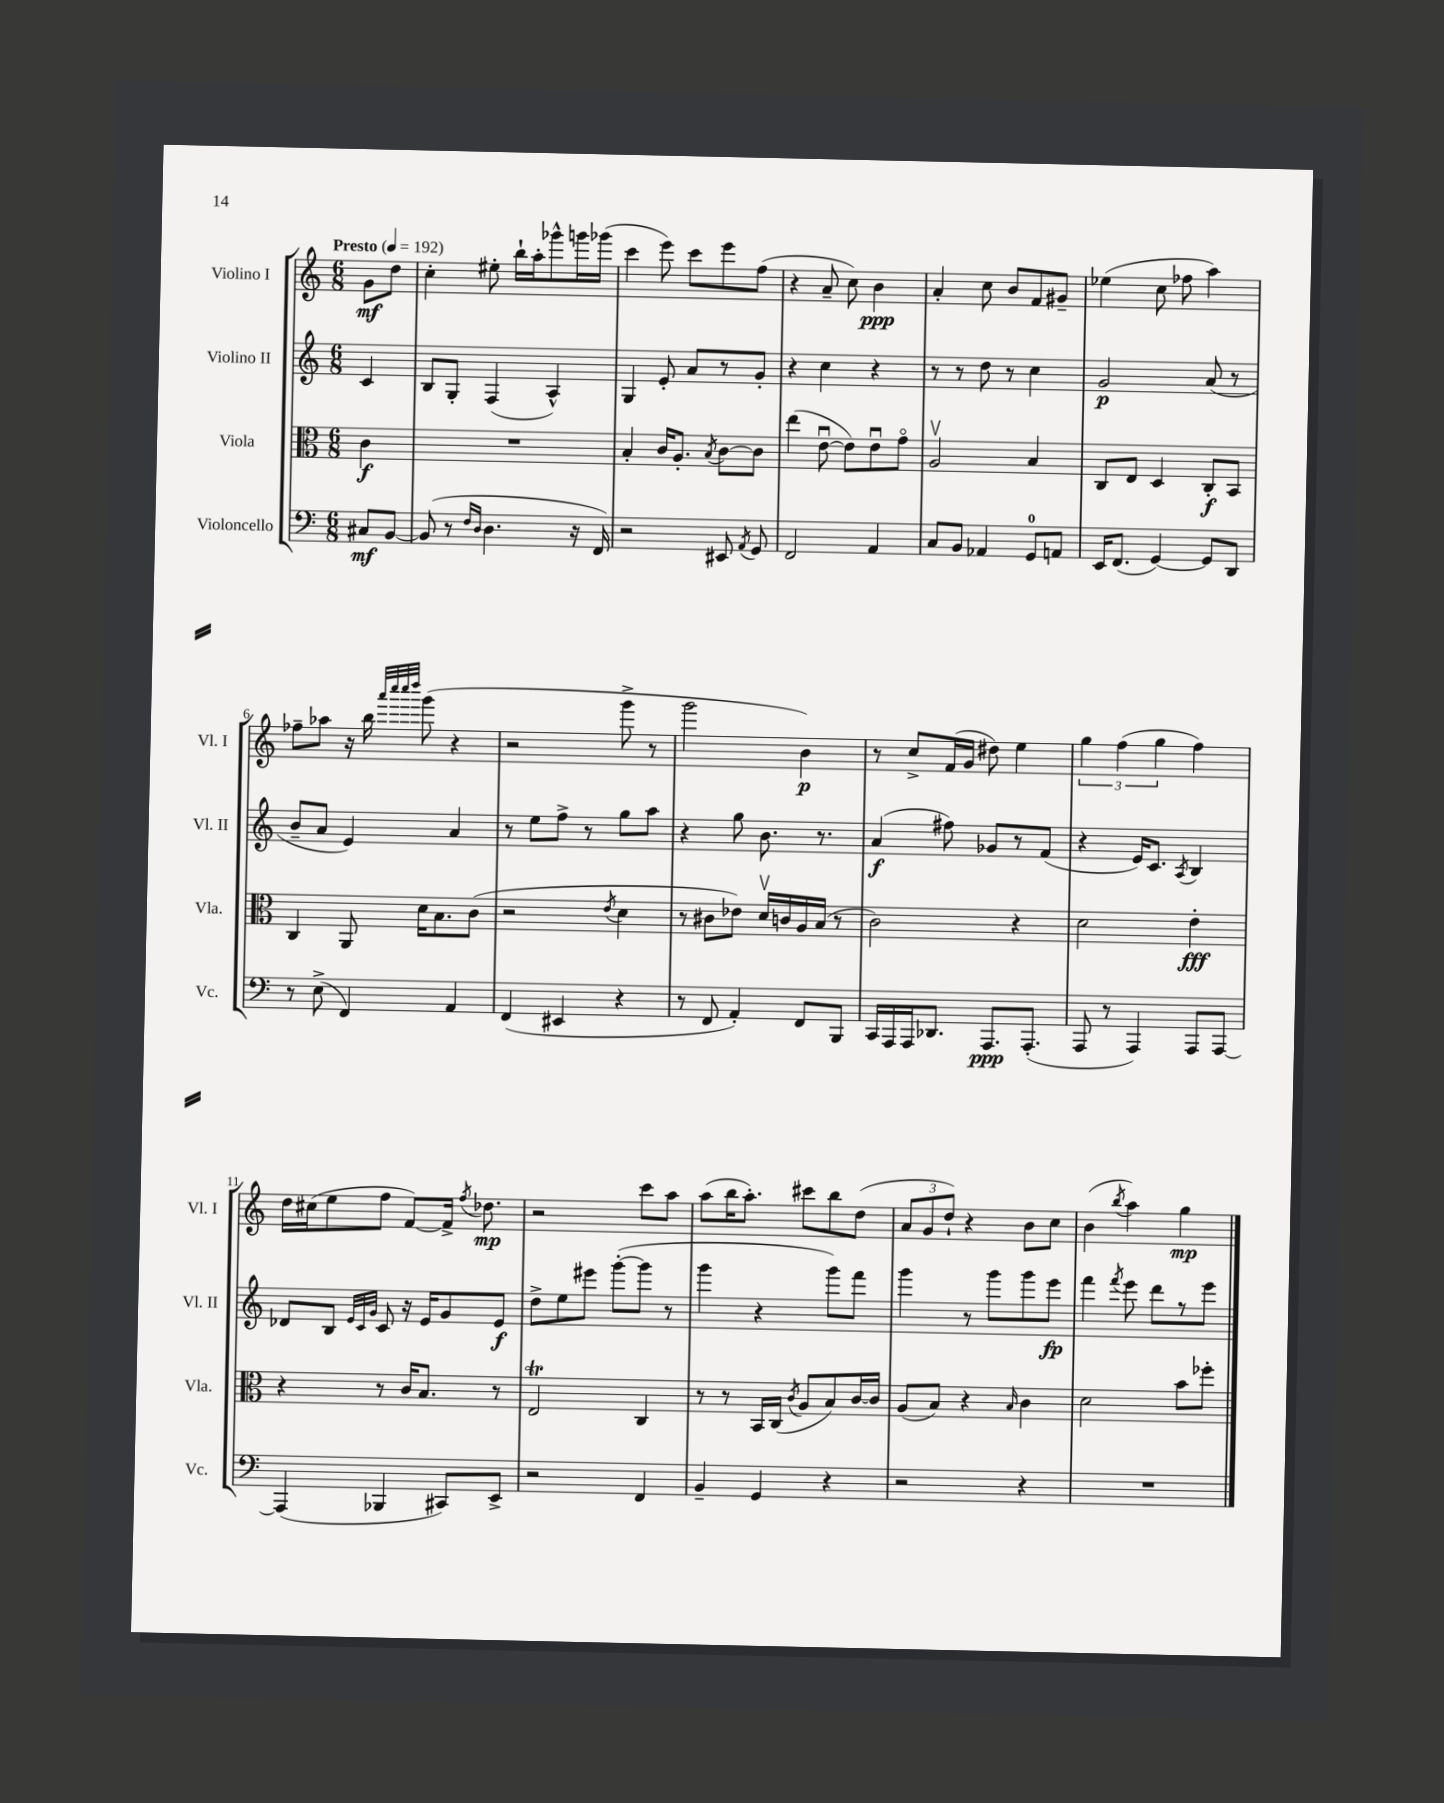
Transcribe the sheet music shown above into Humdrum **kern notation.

**kern	**dynam	**kern	**dynam	**kern	**dynam	**kern	**dynam
*part4	*part4	*part3	*part3	*part2	*part2	*part1	*part1
*staff4	*staff4	*staff3	*staff3	*staff2	*staff2	*staff1	*staff1
*I"Violoncello	*	*I"Viola	*	*I"Violino II	*	*I"Violino I	*
*I'Vc.	*	*I'Vla.	*	*I'Vl. II	*	*I'Vl. I	*
*clefF4	*	*clefC3	*	*clefG2	*	*clefG2	*
*k[]	*	*k[]	*	*k[]	*	*k[]	*
*M6/8	*	*M6/8	*	*M6/8	*	*M6/8	*
*MM192	*	*MM192	*	*MM192	*	*MM192	*
=	=	=	=	=	=	=	=
!	!	!	!	!	!	!LO:TX:a:B:t=Presto	!
8C#X/L	mf	4c\	f	4c/	.	8g\L	mf
[8BB/J	.	.	.	.	.	8dd\J	.
=1	=1	=1	=1	=1	=1	=1	=1
(8BB/]	.	2.r	.	8B/L	.	4cc'\	.
8r	.	.	.	8G'/J	.	.	.
16qqF/LL	.	.	.	.	.	.	.
16qqD/JJ	.	.	.	.	.	.	.
4.D\	.	.	.	(4F/	.	8ee#X'\	.
.	.	.	.	.	.	16bb`\LL	.
.	.	.	.	.	.	16aa'\J	.
.	.	.	.	4A^^/)	.	8ggg-X^^\	.
16r	.	.	.	.	.	16gggn\L	.
16FF/)	.	.	.	.	.	(16ggg-X\JJ	.
=2	=2	=2	=2	=2	=2	=2	=2
2r	.	4B'/	.	4G/	.	4ccc\	.
.	.	16c/KL	.	8e'/	.	8eee\)	.
.	.	8.A'/J	.	.	.	.	.
.	.	.	.	8a/L	.	8ccc\L	.
.	.	8qB/	.	.	.	.	.
8EE#X/	.	[8c\L	.	8r	.	8eee\	.
8qAA/	.	.	.	.	.	.	.
8GG/	.	8c\J]	.	8g'/J	.	(8ff\J	.
=3	=3	=3	=3	=3	=3	=3	=3
2FF/	.	(4ee\	.	4r	.	4r	.
.	.	[8eu\	.	4cc\	.	8a~/	.
.	.	8e\L])	.	.	.	8cc\)	.
4AA/	.	8eu\	.	4r	.	4b\	ppp
.	.	8g\J	.	.	.	.	.
=4	=4	=4	=4	=4	=4	=4	=4
8C/L	.	2Av/	.	8r	.	4a'/	.
8BB/J	.	.	.	8r	.	.	.
4AA-X/	.	.	.	8dd\	.	8cc\	.
.	.	.	.	8r	.	8b/L	.
8GG/L	.	4B/	.	4cc\	.	8f/	.
8AAn/J	.	.	.	.	.	8g#X~/J	.
=5	=5	=5	=5	=5	=5	=5	=5
16EE/KL	.	8C/L	.	2g/	p	(4ee-X\	.
(8.FF/J	.	.	.	.	.	.	.
.	.	8E/J	.	.	.	.	.
[4GG/)	.	4D/	.	.	.	8cc\	.
.	.	.	.	.	.	8ff-X\	.
8GG/L]	.	8C'/L	f	(8a/	.	4aa\)	.
8DD/J	.	8BB/J	.	8r	.	.	.
!!LO:LB:g=z
=6	=6	=6	=6	=6	=6	=6	=6
8r	.	4C/	.	8b~/L	.	8ff-X~\L	.
(8E^\	.	.	.	8a/J	.	8aa-X\J	.
4FF/)	.	8AA/	.	4e/)	.	16r	.
.	.	.	.	.	.	16bb\	.
.	.	.	.	.	.	32qqaaa/LLL	.
.	.	.	.	.	.	32qqcccc/	.
.	.	.	.	.	.	32qqcccc/	.
.	.	.	.	.	.	32qqdddd/JJJ	.
.	.	16d\KL	.	.	.	(8ggg\	.
.	.	8.B\	.	.	.	.	.
4AA/	.	.	.	4a/	.	4r	.
.	.	(8c\J	.	.	.	.	.
=7	=7	=7	=7	=7	=7	=7	=7
(4FF/	.	2r	.	8r	.	2r	.
.	.	.	.	8ee\L	.	.	.
4EE#X/	.	.	.	8ff^\J	.	.	.
.	.	.	.	8r	.	.	.
.	.	8qe/	.	.	.	.	.
4r	.	4d\	.	8gg\L	.	8ggg^\	.
.	.	.	.	8aa\J	.	8r	.
=8	=8	=8	=8	=8	=8	=8	=8
8r	.	8r	.	4r	.	2ggg\	.
8FF/	.	8c#X\L	.	.	.	.	.
4AA'/)	.	8e-X\J)	.	8gg\	.	.	.
.	.	16dv/LL	.	8.b\	.	.	.
.	.	16cn/	.	.	.	.	.
8FF/L	.	16A/	.	.	.	4b\)	p
.	.	(16B/JJ	.	8.r	.	.	.
8BBB/J	.	8r	.	.	.	.	.
=9	=9	=9	=9	=9	=9	=9	=9
16CC/LL	.	2c\)	.	(4a/	f	8r	.
16AAA/	.	.	.	.	.	.	.
16AAA/J	.	.	.	.	.	8cc^/L	.
8.DD-X/J	.	.	.	.	.	.	.
.	.	.	.	8ff#X\)	.	(16f/L	.
.	.	.	.	.	.	16g/JJ	.
8.AAA/L	ppp	.	.	8g-X/L	.	8dd#X\)	.
.	.	4r	.	8r	.	4ee\	.
(8.AAA'/J	.	.	.	.	.	.	.
.	.	.	.	(8f/J	.	.	.
=10	=10	=10	=10	=10	=10	=10	=10
8AAA/	.	2d\	.	4r	.	6gg\	.
8r	.	.	.	.	.	.	.
.	.	.	.	.	.	(6ff\	.
4AAA/)	.	.	.	16e/KL)	.	.	.
.	.	.	.	8.c/J	.	.	.
.	.	.	.	.	.	6gg\	.
.	.	.	.	8qA/	.	.	.
8AAA/L	.	4e'\	fff	4B/	.	4ff\)	.
[8AAA/J	.	.	.	.	.	.	.
!!LO:LB:g=z
=11	=11	=11	=11	=11	=11	=11	=11
(4AAA/]	.	4r	.	8d-X/L	.	16dd\LL	.
.	.	.	.	.	.	(16cc#X\J	.
.	.	.	.	8B/J	.	8ee\	.
.	.	.	.	32qqe/LLL	.	.	.
.	.	.	.	32qqc/	.	.	.
.	.	.	.	32qqg/JJJ	.	.	.
4BBB-X/	.	8r	.	8c/	.	8ff\J	.
.	.	16c/KL	.	16r	.	[8f/L)	.
.	.	8.B/J	.	16e/KL	.	.	.
8CC#X/L)	.	.	.	8g/	.	16f^/Jk]	.
.	.	.	.	.	.	8qff/	.
.	.	.	.	.	.	8.dd-X\	mp
8EE^/J	.	8r	.	8e/J	f	.	.
=12	=12	=12	=12	=12	=12	=12	=12
2r	.	2Et/	.	8dd^\L	.	2r	.
.	.	.	.	8ee\	.	.	.
.	.	.	.	8eee#X\J	.	.	.
.	.	.	.	([8ggg'\L	.	.	.
4FF/	.	4C/	.	8ggg\J]	.	8ccc\L	.
.	.	.	.	8r	.	8aa\J	.
=13	=13	=13	=13	=13	=13	=13	=13
4BB~/	.	8r	.	4ggg\	.	(8aa\L	.
.	.	8r	.	.	.	16bb\K	.
.	.	.	.	.	.	8.aa'\J)	.
4GG/	.	16BB/LL	.	4r	.	.	.
.	.	(16C/JJ	.	.	.	.	.
.	.	8qc/	.	.	.	.	.
.	.	8A/L	.	.	.	8ccc#X\L	.
4r	.	8B/)	.	8ggg\L)	.	8bb\	.
.	.	[16c/L	.	8fff\J	.	(8dd\J	.
.	.	16c/JJ]	.	.	.	.	.
=14	=14	=14	=14	=14	=14	=14	=14
2r	.	(8A/L	.	4ggg\	.	12a/L	.
.	.	.	.	.	.	12g/	.
.	.	8B/J)	.	.	.	.	.
.	.	.	.	.	.	12dd`/J)	.
.	.	4r	.	8r	.	4r	.
.	.	.	.	8ggg\L	.	.	.
.	.	16qqB/	.	.	.	.	.
4r	.	4c\	.	8ggg\	.	8b\L	.
.	.	.	.	8eee\J	fp	8cc\J	.
=15	=15	=15	=15	=15	=15	=15	=15
2.r	.	2d\	.	4fff\	.	(4b\	.
.	.	.	.	8qfff/	.	8qbb/	.
.	.	.	.	8eee\	.	4aa\)	.
.	.	.	.	8ddd\L	.	.	.
.	.	8b\L	.	8r	.	4gg\	mp
.	.	8ff-X'\J	.	8eee\J	.	.	.
==	==	==	==	==	==	==	==
*-	*-	*-	*-	*-	*-	*-	*-
